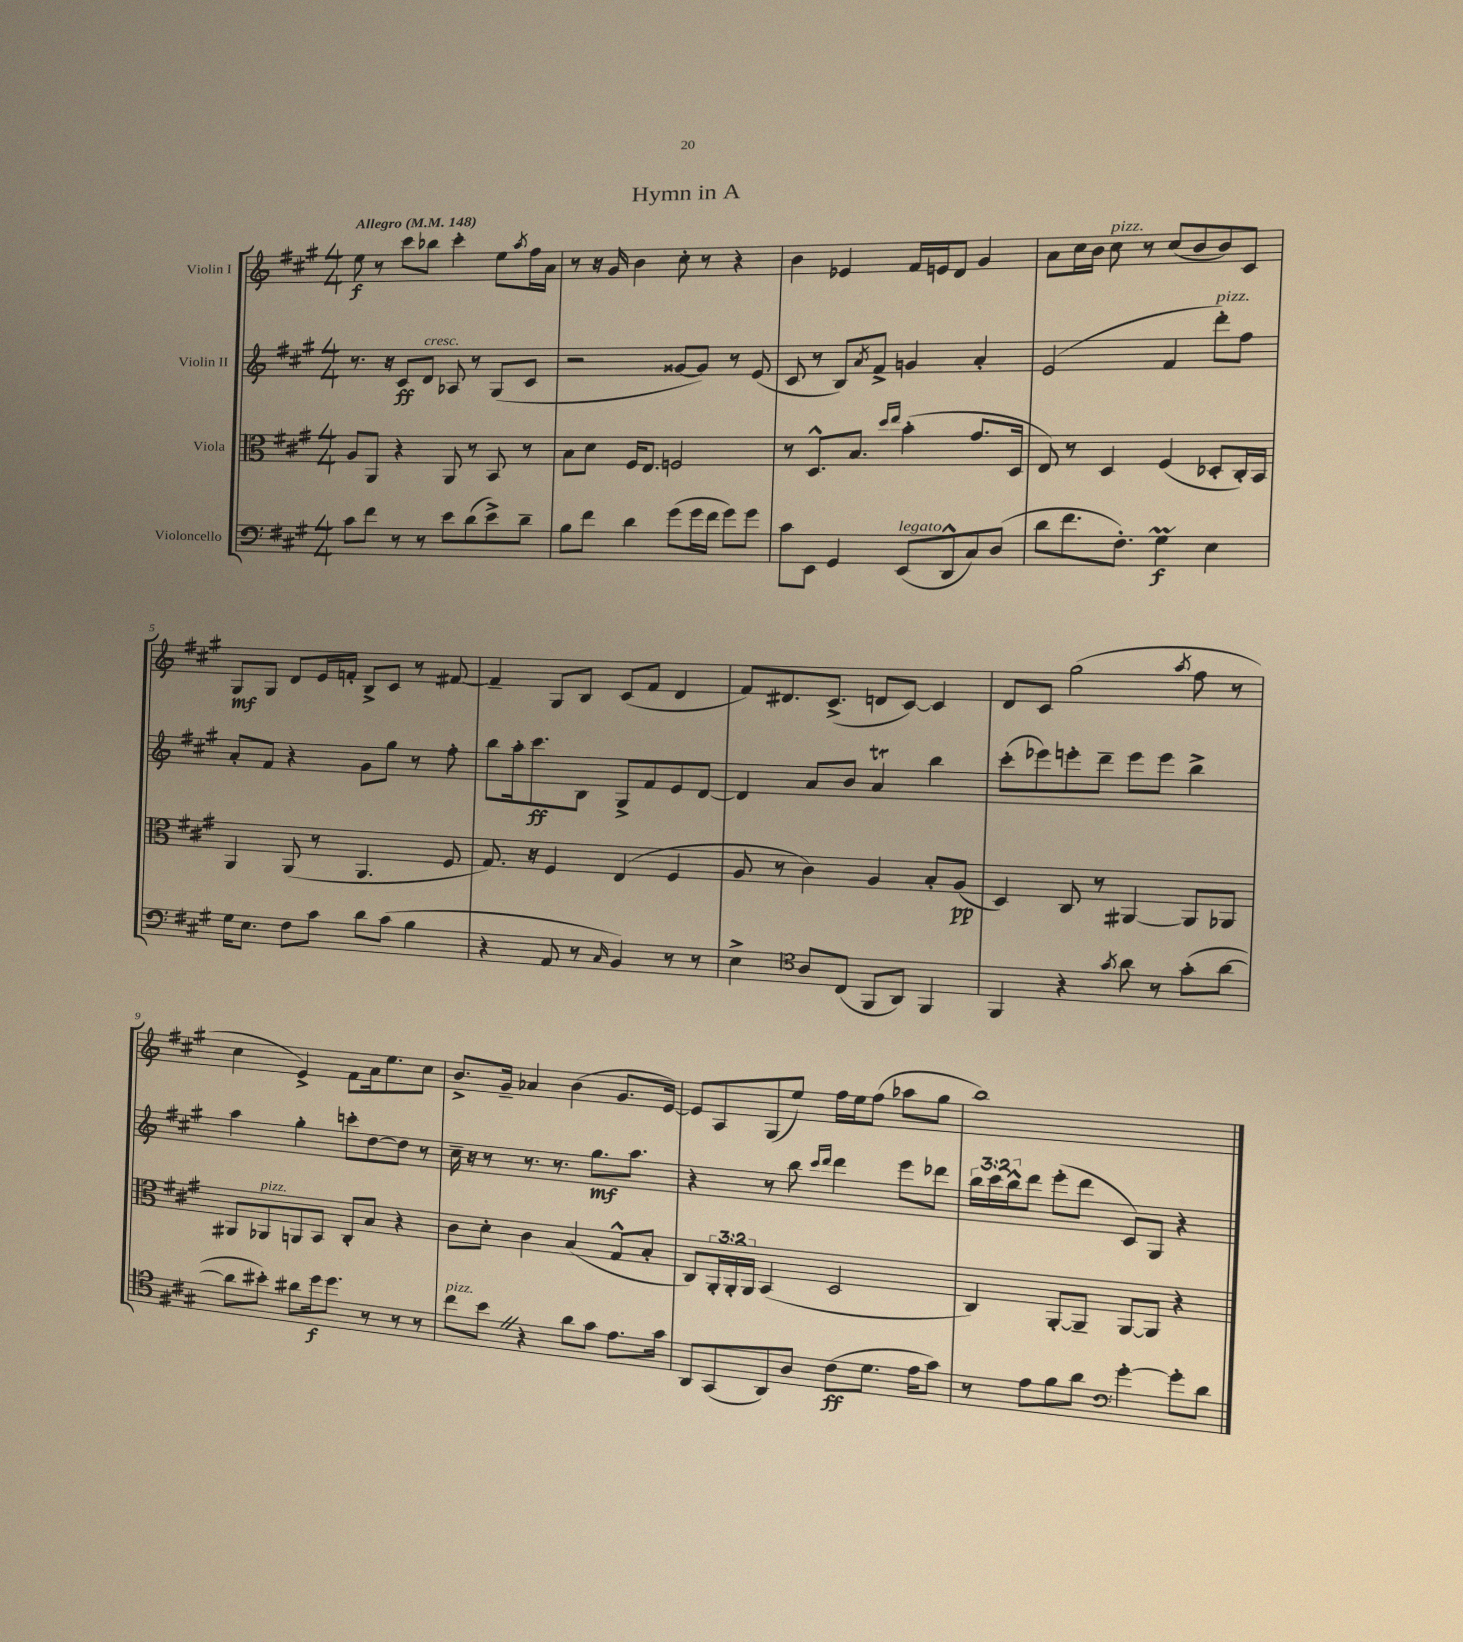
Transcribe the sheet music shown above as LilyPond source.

\header { title = "Hymn in A" }
<<
\new StaffGroup <<
\new Staff = "s0" \with { instrumentName = "Violin I" } {
    \clef treble \key a \major \numericTimeSignature \time 4/4 \tempo "Allegro" 4 = 148
    e''8\f r8 cis'''8 bes''8 cis'''4-. e''8 \acciaccatura { a''8 } fis''16 a'16 |
    r8 r16 gis'16 b'4 cis''8-. r8 r4 |
    b'4 ees'4 fis'16 e'16 d'8 gis'4 |
    a'8 cis''16 b'16 cis''8^\markup { \italic "pizz." } r8 cis''8( b'8 b'8) cis'8 |
    gis8\mf gis8 d'8 e'16 f'16-. b8-> cis'8 r8 fis'8~ |
    fis'4-- gis8 b8 cis'8( fis'8 d'4 |
    fis'8) dis'8. cis'8.->( d'8 cis'8~) cis'4 |
    d'8 cis'8 gis''2( \acciaccatura { a''8 } fis''8 r8 |
    cis''4 e'4->) fis'8 a'16 e''8. cis''8 |
    b'8.-> gis'16-- aes'4 b'4( gis'8. e'16~) |
    e'8 a8 gis8( e''8) fis''16 e''16 fis''8( aes''8 gis''8 |
    b''1) \bar "|." |
}
\new Staff = "s1" \with { instrumentName = "Violin II" } {
    \clef treble \key a \major \numericTimeSignature \time 4/4 \override Staff.TupletNumber.text = #tuplet-number::calc-fraction-text
    r8. r16 cis'8\ff d'8^\markup { \italic "cresc." } aes8 r8 gis8( cis'8 |
    r2 gisis'8~ gisis'8) r8 e'8( |
    cis'8 r8 b8) \acciaccatura { a'8 } fis'8-> g'4 a'4-. |
    e'2( fis'4 d'''8-.^\markup { \italic "pizz." }) fis''8 |
    a'8-. fis'8 r4 gis'8 gis''8 r8 fis''8-. |
    b''8 a''16-. cis'''8.\ff b8 gis8-> fis'8 e'8 d'8~ |
    d'4 a'8 b'8 a'4\trill b''4 |
    cis'''8-.( ees'''8) e'''8-. d'''8-- e'''8 e'''8 b''4-> |
    a''4 gis''4-. c'''8-. d''8~ d''8 r8 |
    cis''16-- r16 r8 r8. r8. gis''8.\mf a''8. |
    r4 r8 b''8 \grace { cis'''16 d'''16 } d'''4 e'''8 des'''8 |
    \tuplet 3/2 { b''16 cis'''16 b''16-^ } d'''8 e'''8-.( d'''8 cis'8) gis8 r4 \bar "|." |
}
\new Staff = "s2" \with { instrumentName = "Viola" } {
    \clef alto \key a \major \numericTimeSignature \time 4/4 \override Staff.TupletNumber.text = #tuplet-number::calc-fraction-text
    a8 a,8 r4 a,8 r8 b,8 r8 |
    b8 d'8 fis16 e8. f2 |
    r8 d8.-^ b8. \grace { d''16 e''16 } b'4-.( gis'8. d16 |
    e8) r8 d4 fis4( des8-. cis16-.) b,16 |
    a,4 a,8( r8 a,4. fis8 |
    gis8.) r16 fis4 e4( fis4 |
    a8 r8 cis'4) a4 b8-. a8\pp( |
    d4) cis8 r8 ais,4~ ais,8 aes,8 |
    ais,8 aes,8^\markup { \italic "pizz." } a,8 b,8 cis8-. b8 r4 |
    cis'8 d'8-. cis'4 b4( gis8-^ b8-. |
    cis8) \tuplet 3/2 { a,16-. a,16-. a,16 } b,4( d2 |
    cis4) a,8~-. a,8-- a,8~ a,8 r4 \bar "|." |
}
\new Staff = "s3" \with { instrumentName = "Violoncello" } {
    \clef bass \key a \major \numericTimeSignature \time 4/4
    cis'8 fis'8 r8 r8 e'8 d'8( e'8->) d'8-- |
    b8 fis'8 d'4 gis'8( gis'16 fis'16 gis'8) gis'8 |
    cis'8 e,8 gis,4 e,8^\markup { \italic "legato" }( d,8-^ cis8) d8( |
    d'8 fis'8. fis8.-.) gis4\prall\f e4 |
    gis16 e8. fis8 cis'8 d'8 cis'8( b4 |
    r4 a,8 r8 \grace { cis16 } b,4) r8 r8 |
    e4-> \clef tenor a8 cis8( fis,8 a,8) fis,4 |
    fis,4 r4 \acciaccatura { gis'8 } a'8 r8 gis'8-.( a'8~ |
    a'8 bis'8-.) ais'8 d''16\f d''8. r8 r8 r8 |
    cis''8^\markup { \italic "pizz." } b'8 \once \override BreathingSign.text = \markup { \musicglyph "scripts.caesura.straight" } \breathe r4 a'8 gis'8 e'8. gis'16 |
    a,8 gis,8( a,8) a8 cis'8\ff( d'8. e'16 gis'8) |
    r8 e'8 fis'8 a'8 \clef bass gis'4~-. gis'8-. d'8 \bar "|." |
}
>>
>>
